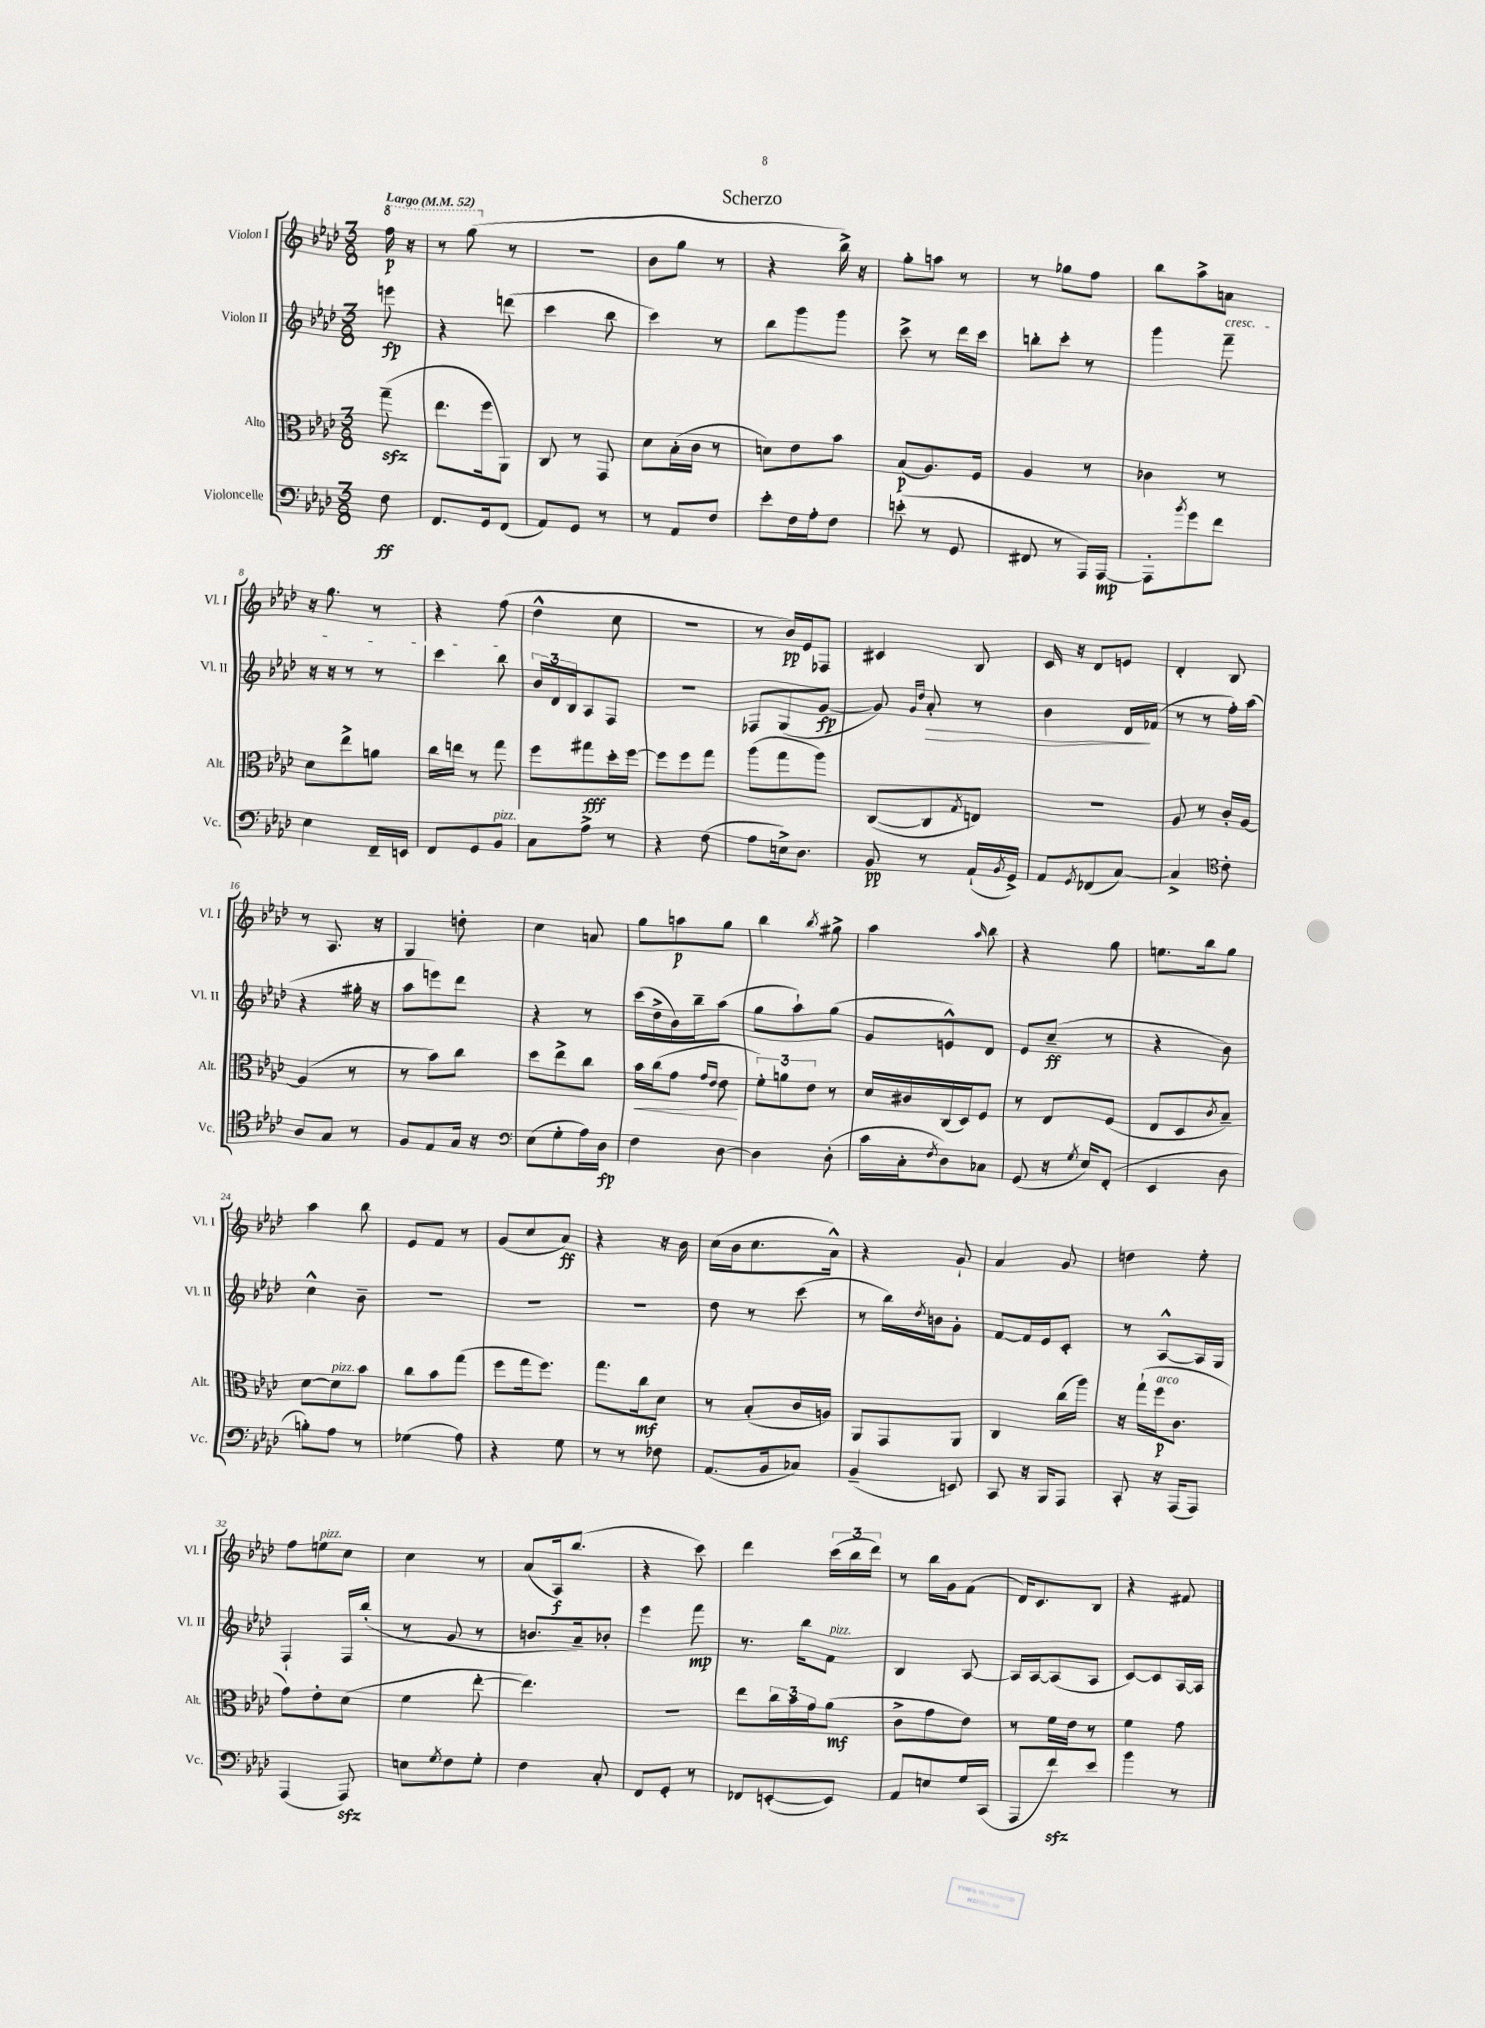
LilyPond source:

\header { title = "Scherzo" }
<<
\new StaffGroup <<
\new Staff = "s0" \with { instrumentName = "Violon I" shortInstrumentName = "Vl. I" } {
    \clef treble \key aes \major \numericTimeSignature \time 3/8 \partial 8 \tempo "Largo" 4 = 52
    \ottava #1 f'''16\p r16 |
    r8 g'''8( \ottava #0 r8 |
    R4. |
    bes'8 g''8 r8 |
    r4 bes''16->) r16 |
    g''8-. a''8 r8 |
    r8 ges''8 f''8 |
    bes''8 aes''8-> a'8\cresc |
    r16 g''8. r8 |
    r4 f''8\!( |
    des''4-^ c''8 |
    R4. |
    r8 bes'16\pp) ees'16 fes8 |
    cis'4 bes8 |
    c'16 r16 des'8 e'8 |
    des'4-. bes8 |
    r8 aes8. r16 |
    g4 d''8-. |
    c''4 a'8 |
    g''8 a''8\p g''8 |
    bes''4 \acciaccatura { bes''8 } gis''8-> |
    aes''4 \grace { aes''16 } bes''8 |
    r4 g''8 |
    e''8. bes''16 g''8 |
    aes''4 bes''8 |
    ees'8 f'8 r8 |
    g'8( c''8 aes'8\ff) |
    r4 r16 bes'16 |
    c''16( bes'16 c''8. aes'16-^) |
    r4 g'8-! |
    aes'4 g'8 |
    d''4 ees''8-. |
    f''8 e''8^\markup { \italic "pizz." } c''8 |
    c''4 r8 |
    aes'8( aes16\f) bes''8.( |
    r4 c'''8) |
    des'''4 \tuplet 3/2 { c'''16( bes''16 des'''16) } |
    r8 bes''16 g'16 f'8( |
    des'16) c'8. bes8 |
    r4 fis'8 \bar "|." |
}
\new Staff = "s1" \with { instrumentName = "Violon II" shortInstrumentName = "Vl. II" } {
    \clef treble \key aes \major \numericTimeSignature \time 3/8 \partial 8
    e'''8\fp |
    r4 d'''8( |
    c'''4 bes''8 |
    c'''4) r8 |
    bes''8 g'''8 g'''8 |
    c'''8-> r8 des'''16 c'''16 |
    b''8-. c'''8-. r8 |
    g'''4 f'''8-- |
    r16 r16 r8 r8 |
    c'''4 bes''8 |
    \tuplet 3/2 { bes'16 des'16 bes16 } aes8 f8 |
    R4. |
    fes8 g8( g'8~\fp |
    g'8) \grace { g'16 des''16 } aes'8-.\> r8 |
    bes'4 des'16\! fes'16( |
    r8 r8 f''16-.) aes''16( |
    r4 gis''16-. r16 |
    aes''8 e'''8) des'''8 |
    r4 r8 |
    c'''16( des''16-> bes'16) bes''16-- aes''8( |
    g''8 aes''8-!) g''8( |
    g'8 e'8-^) des'8 |
    ees'8 c''8--\ff( r8 |
    r4 bes'8) |
    c''4-^ bes'8-- |
    R4. |
    R4. |
    R4. |
    des''8 r8 c'''8( |
    r8 bes''16) \acciaccatura { des''8 } b'16 g'8-. |
    f'8~ f'16 ees'16 c'8-. |
    r8 aes8~-^ aes16 g16 |
    f4-! f16 bes''16-.( |
    r8 g'8 r8 |
    b'8. aes'16--) bes'8-. |
    ees'''4 f'''8\mp |
    r8. bes''16 f'8^\markup { \italic "pizz." } |
    bes4 aes8~ |
    aes16 aes16~ aes8( aes8 |
    c'8~) c'8 aes16~ aes16 \bar "|." |
}
\new Staff = "s2" \with { instrumentName = "Alto" shortInstrumentName = "Alt." } {
    \clef alto \key aes \major \numericTimeSignature \time 3/8 \partial 8
    g''8--\sfz( |
    ees''8. f''16 aes,8) |
    c8 r8 g,8 |
    des'8 bes16-.( c'16 r8 |
    d'8) ees'8 bes'8 |
    bes8\p( aes8.) f16 |
    aes4 r8 |
    ces'4 r8 |
    des'8 ees''8-> a'8 |
    c''16 e''16 r8 g''8 |
    f''8 gis''8\fff des''16-. f''16~ |
    f''8 f''8 g''8 |
    aes''8( g''8 aes''8) |
    c8~( c8 \acciaccatura { g8 } e8) |
    R4. |
    aes8 r8 c'16-. aes16~ |
    aes4( r8 |
    r8 bes'8) c''8 |
    des''8 ees''8-> c''8 |
    bes'16\< c''16( g'8 \grace { g'16 ees'16 } ees'8\! |
    \tuplet 3/2 { f'8-.) a'8 ees'8 } r8 |
    des'16 cis'16 c16( des16) f8 |
    r8 ees8 f8( |
    ees8 des8 \acciaccatura { c'8 } bes8--) |
    des'8~ des'8^\markup { \italic "pizz." } bes'8 |
    c''8 bes'8 g''8( |
    f''8 g''16 f''8.) |
    g''8. c''16\mf des'8 |
    r8 bes8-.( c'16 a16) |
    aes,8 g,8 aes,8 |
    c4 c''16( aes''16) |
    r16 g''16-!( f''16\p^\markup { \italic "arco" } c'8. |
    g'8) ees'8-. des'8( |
    f'4 ees''8~-. |
    ees''4.) |
    R4. |
    ees''8 \tuplet 3/2 { c''16 bes'16 g'16 } aes'8\mf( |
    c'8-> g'8 ees'8) |
    r8 f'16 ees'16 r8 |
    f'4 g'8 \bar "|." |
}
\new Staff = "s3" \with { instrumentName = "Violoncelle" shortInstrumentName = "Vc." } {
    \clef bass \key aes \major \numericTimeSignature \time 3/8 \partial 8
    f8\ff |
    f,8. g,16 f,8( |
    aes,8) g,8 r8 |
    r8 aes,8 f8 |
    ees'8-. f16 aes16-. f8 |
    e'8-.( r8 g,8 |
    fis,8 r8 aes,,16) aes,,16~\mp |
    aes,,8-. \acciaccatura { bes'8 } g'8 f'8 |
    ees4 f,16-- e,16 |
    f,8 g,8 bes,8^\markup { \italic "pizz." } |
    c8 aes8-> r8 |
    r4 f8( |
    aes8 e16->) des8. |
    bes,8\pp r8 aes,16-!( \acciaccatura { bes,8 } g,16->) |
    aes,8 \acciaccatura { g,8 } fes,8( c8~) |
    c4-> \clef tenor c'8-. |
    aes8 g8 r8 |
    f8 ees8 g16 r16 |
    \clef bass ees8( g8-. aes16) des16\fp |
    f4 des8~ |
    des4 des8-.( |
    c'16 c16-. \acciaccatura { f8 } des8) ces8 |
    g,8( r16 \acciaccatura { g8 } ees16) f,8-.( |
    ees,4 des8 |
    b8-.) aes8 r8 |
    ges4( aes8) |
    r4 g8 |
    r8 r8 fes8 |
    aes,8.( bes,16 ces8) |
    bes,4--( e,8) |
    c,8 r16 bes,,16 aes,,8 |
    c,8-. r16 aes,,16( aes,,8) |
    aes,,4( aes,,8\sfz) |
    e8 \acciaccatura { g8 } f8 g8-. |
    f4 c8-. |
    f,8 g,8-. r8 |
    fes,8 e,8~-.( e,8) |
    aes,8 e8 g16 c,16( |
    aes,,8 f'8\sfz) ees'8 |
    bes'4 r8 \bar "|." |
}
>>
>>
